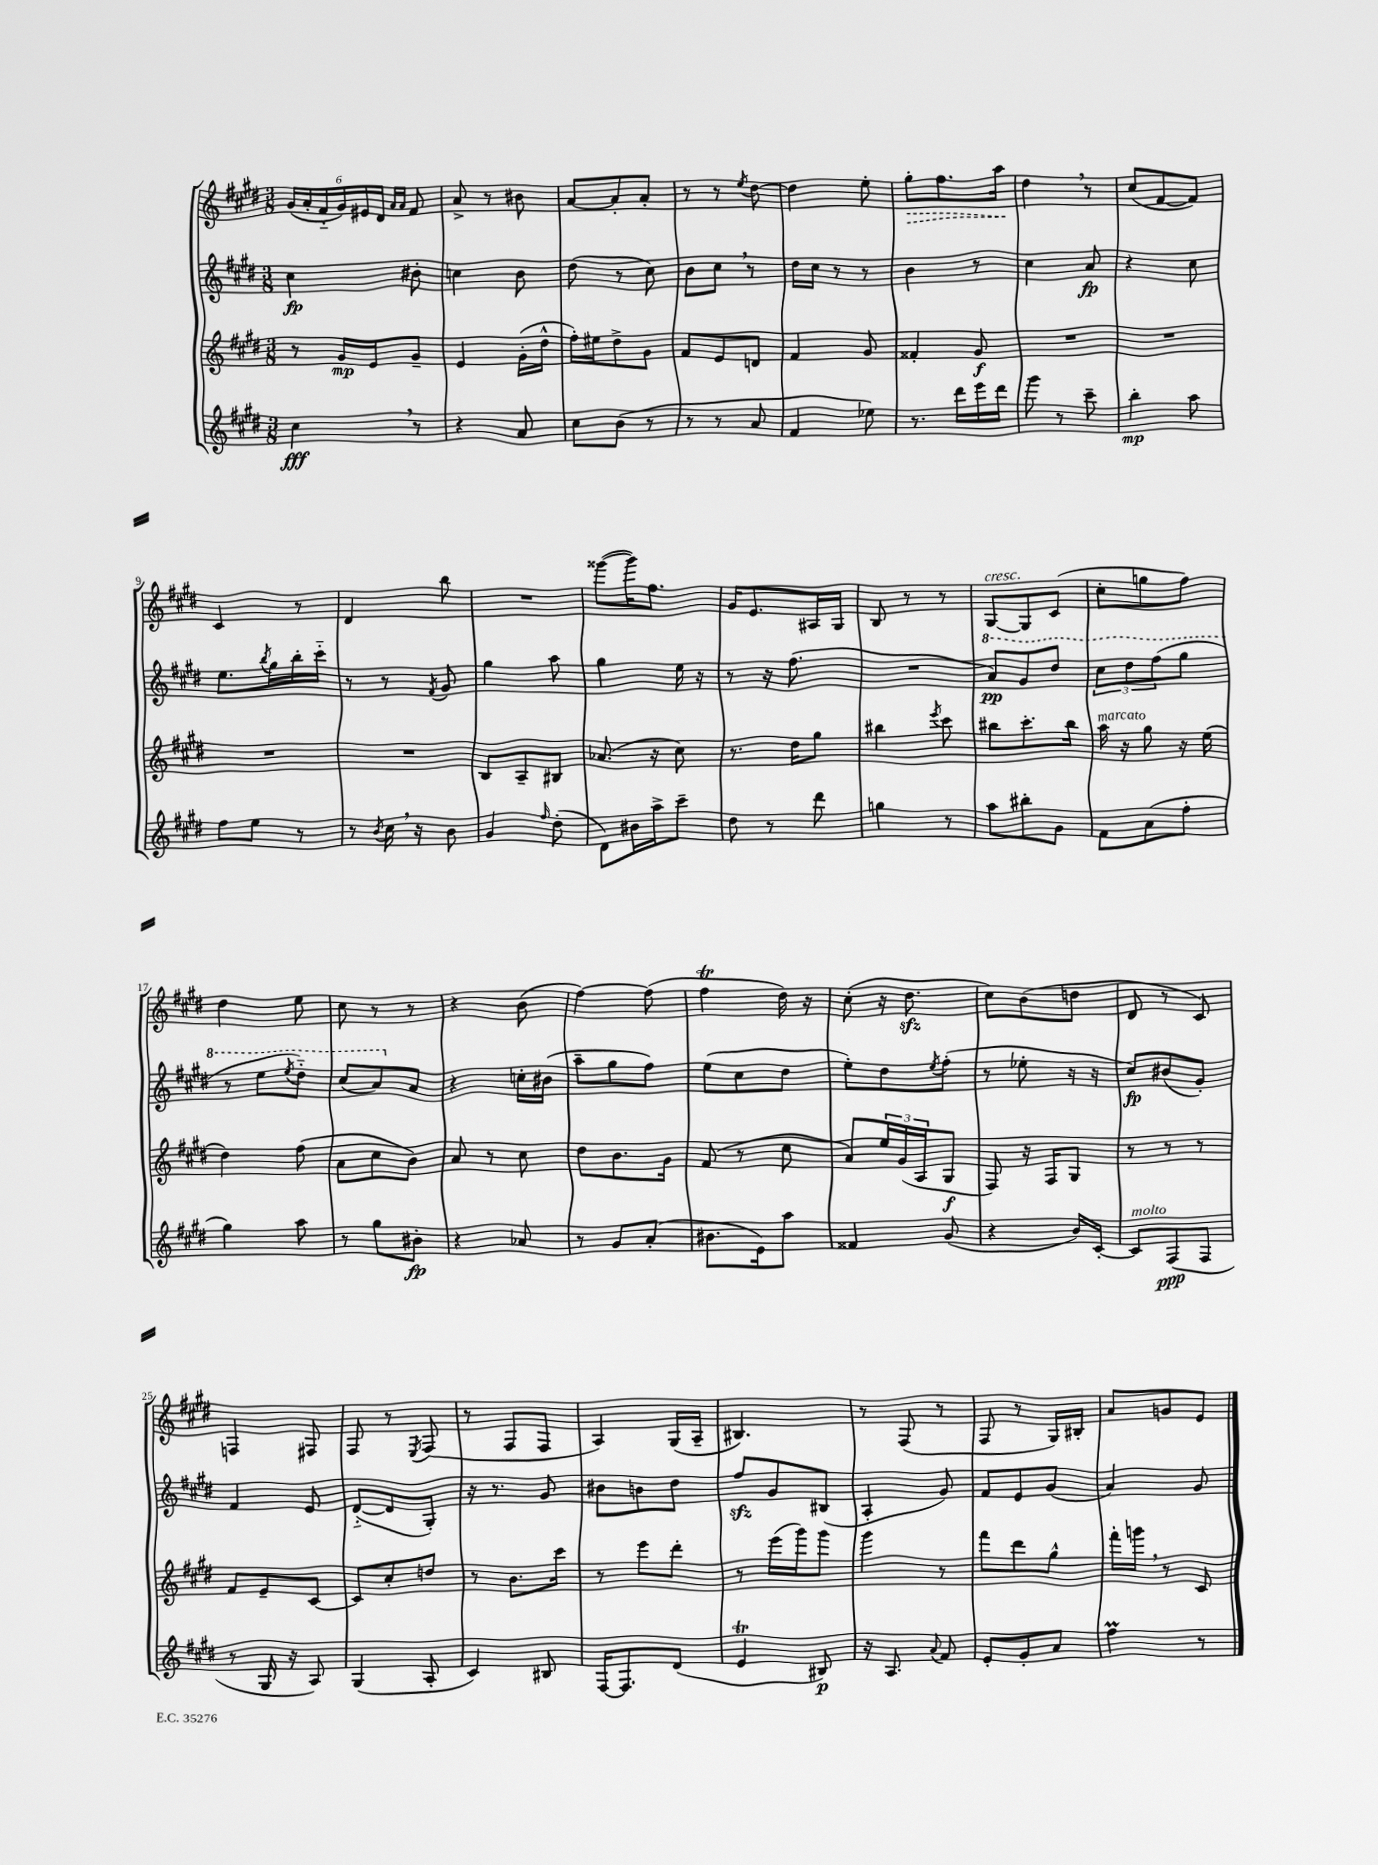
<<
\new StaffGroup <<
\new Staff = "s0" {
    \clef treble \key e \major \numericTimeSignature \time 3/8
    \tuplet 6/4 { gis'16( a'16-. fis'16-_ gis'16) eis'16 dis'16 } \grace { a'16 a'16 } fis'8 |
    a'8-> r8 bis'8 |
    a'8~ a'8-. a'8-. |
    r8 r8 \acciaccatura { e''8 } dis''8~ |
    dis''4 e''8-. |
    \once \override Hairpin.style = #'dashed-line gis''8-.\> fis''8. a''16\! |
    dis''4 \breathe r8 |
    cis''8( fis'8~ fis'8) |
    cis'4 r8 |
    dis'4 b''8 |
    R4. |
    gisis'''8~( gisis'''16) fis''8. |
    gis'16 e'8. ais16 gis16 |
    b8 r8 r8 |
    gis8~^\markup { \italic "cresc." } gis8 cis'8( |
    cis''8-. g''8 fis''8) |
    dis''4 e''8 |
    cis''8 r8 r8 |
    r4 b'8( |
    fis''4~) fis''8( |
    fis''4\trill dis''16) r16 |
    cis''8-.( r16 dis''8.\sfz |
    cis''8) b'8( d''8 |
    dis'8 r8 cis'8) |
    f4 fis8 |
    fis8 r8 \acciaccatura { e8 } fis8( |
    r8 fis8 fis8 |
    a4) gis16( a16-- |
    bis4.) |
    r8 fis8( r8 |
    fis8 r8 gis16) bis16-. |
    a'8 g'8 e'8 \bar "|." |
}
\new Staff = "s1" {
    \clef treble \key e \major \numericTimeSignature \time 3/8
    cis''4\fp bis'8-. |
    c''4 b'8 |
    dis''8( r8 cis''8) |
    b'8 cis''8 \breathe r8 |
    dis''16 cis''16 r8 r8 |
    b'4 r8 |
    cis''4 a'8\fp |
    r4 cis''8 |
    e''8. \acciaccatura { b''8 } gis''16 b''16-. cis'''16-_ |
    r8 r8 \acciaccatura { fis'8 } gis'8 |
    gis''4 a''8 |
    gis''4 e''16 r16 |
    r8 r16 fis''8.( |
    R4. |
    \ottava #1 a''8\pp) gis''8 dis'''8 |
    \tuplet 3/2 { cis'''8 dis'''8 fis'''8( } gis'''8 |
    r8 e'''8 \acciaccatura { e'''8 } dis'''8-_) |
    cis'''8( a''8) \ottava #0 a'8 |
    r4 c''16-. bis'16( |
    a''8-- gis''8 fis''8) |
    e''8( cis''8 dis''8 |
    e''8-.) dis''8 \acciaccatura { e''8 } fis''8-.( |
    r8 ees''8-. r16 r16 |
    cis''8\fp) bis'8( gis'8-.) |
    fis'4 e'8 |
    dis'8~-_( dis'8 gis8-.) |
    r16 r8. gis'8 |
    bis'8 b'8 dis''8 |
    fis''8\sfz gis'8 bis8( |
    a4-. gis'8) |
    fis'8 e'8 gis'8( |
    a'4) gis'8 \bar "|." |
}
\new Staff = "s2" {
    \clef treble \key e \major \numericTimeSignature \time 3/8
    r8 gis'16\mp e'16 gis'8-- |
    e'4 gis'16-.( dis''16-^ |
    fis''16-.) eis''16 dis''8-> gis'8 |
    fis'8 e'8 d'8 |
    fis'4 gis'8 |
    fisis'4-. gis'8\f |
    R4. |
    R4. |
    R4. |
    R4. |
    b8 a8-- bis8 |
    aes'8.( r16 cis''8) |
    r8. dis''16 gis''8 |
    bis''4 \acciaccatura { e'''8 } cis'''8 |
    bis''8 cis'''8.-. bis''16 |
    a''16^\markup { \italic "marcato" } r16 gis''8 r16 e''16( |
    dis''4) fis''8( |
    a'8 cis''8 b'8) |
    a'8 r8 cis''8 |
    dis''8 b'8. gis'16 |
    fis'8( r8 cis''8 |
    a'8) \tuplet 3/2 { e''16 gis'16( a16 } gis8\f |
    fis8) r16 fis16 gis8 |
    r8 r8 r8 |
    fis'8 e'8-- cis'8~ |
    cis'8 cis''8-. d''8 |
    r8 b'8. cis'''16 |
    r8 e'''8 dis'''8-. |
    r8 e'''16( gis'''16) gis'''8 |
    gis'''4 r8 |
    fis'''8 dis'''8 gis''8-^ |
    fis'''16-. g'''16 \breathe r8 cis'8 \bar "|." |
}
\new Staff = "s3" {
    \clef treble \key e \major \numericTimeSignature \time 3/8
    cis''4\fff \breathe r8 |
    r4 a'8 |
    cis''8 b'8( r8 |
    r8 r8 a'8 |
    fis'4 ees''8) |
    r8. dis'''16 e'''16 dis'''16 |
    gis'''8 r8 cis'''8-- |
    b''4-.\mp a''8 |
    fis''8 e''8 r8 |
    r8 \acciaccatura { b'8 } cis''16 \breathe r16 b'8 |
    gis'4 \grace { fis''16 } dis''8-.( |
    dis'8) bis'16 a''16-> cis'''8-- |
    dis''8 r8 dis'''8 |
    g''4 r8 |
    a''8 bis''8-. gis'8 |
    fis'8 a'8( fis''8-. |
    gis''4) a''8 |
    r8 gis''8 bis'8-.\fp |
    r4 aes'8 |
    r8 gis'8 a'8-.( |
    bis'8. e'16) a''8 |
    fisis'4 gis'8( |
    r4 b'16) cis'16~-. |
    cis'8^\markup { \italic "molto" } fis8\ppp( fis8 |
    r8 gis16 r16 a8) |
    gis4( a8-. |
    cis'4) bis8 |
    fis16~ fis8. dis'8( |
    e'4\trill bis8\p) |
    r16 a8. \appoggiatura { a'8 } fis'8 |
    e'8-. gis'8-. a'8 |
    fis''4\prall r8 \bar "|." |
}
>>
>>
